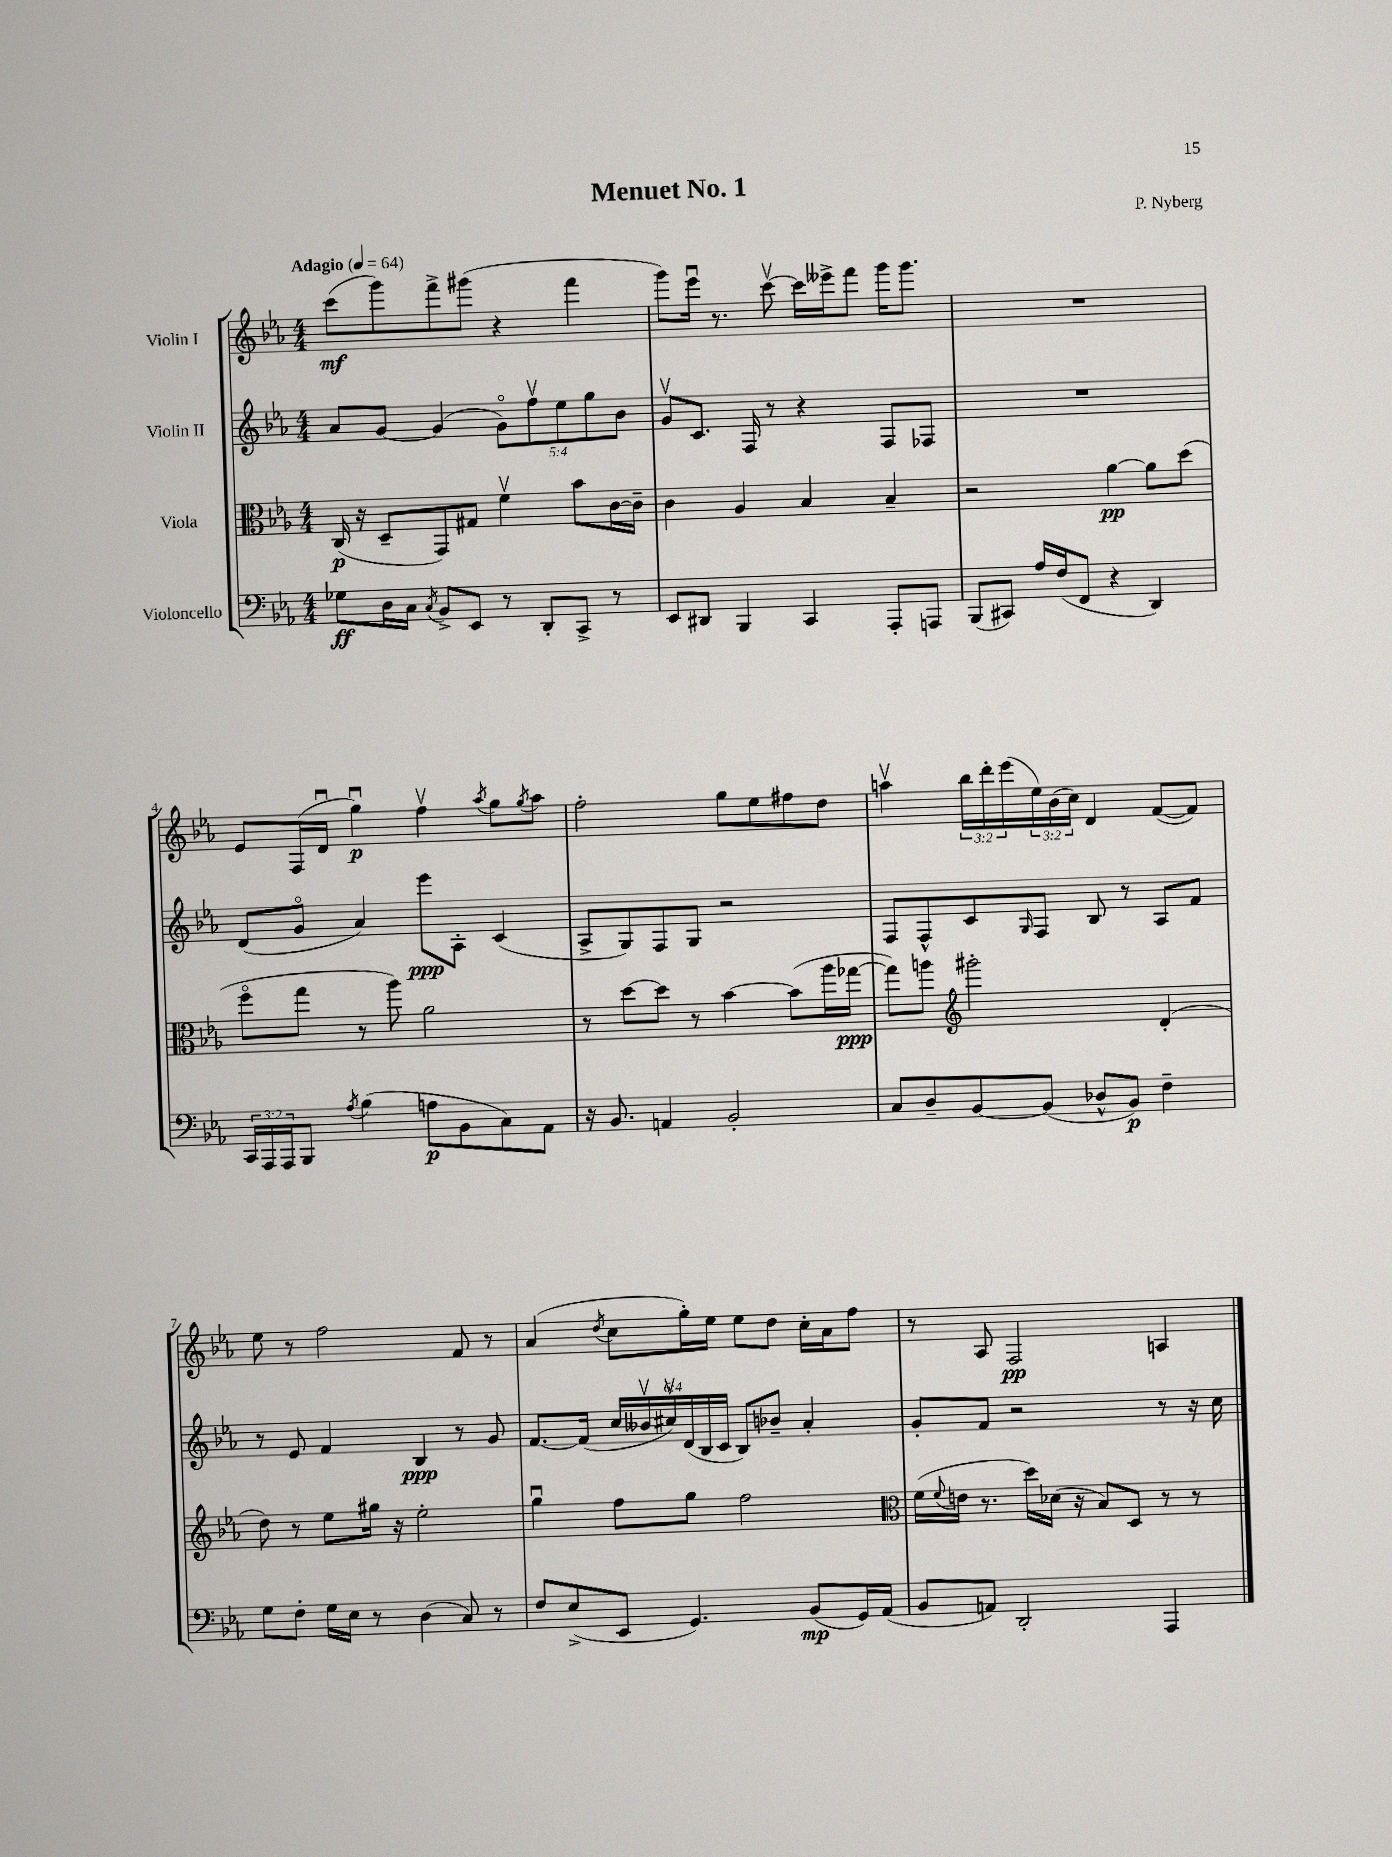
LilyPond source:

\header { title = "Menuet No. 1" composer = "P. Nyberg" }
<<
\new StaffGroup <<
\new Staff = "s0" \with { instrumentName = "Violin I" } {
    \clef treble \key ees \major \numericTimeSignature \time 4/4 \override Staff.TupletNumber.text = #tuplet-number::calc-fraction-text \tempo "Adagio" 4 = 64
    c'''8\mf( g'''8) f'''8-> gis'''8( r4 f'''4 |
    g'''8) ees'''16\downbow r8. c'''8~\upbow c'''16 eeses'''16-> f'''8 g'''16 g'''8. |
    R1 |
    ees'8 f16( d'16\downbow g''4\downbow\p) f''4\upbow \acciaccatura { aes''8 } g''8 \acciaccatura { g''8 } aes''8 |
    f''2-. g''8 ees''8 fis''8 d''8 |
    a''4\upbow \tuplet 3/2 { bes''16 d'''16-. ees'''16( } \tuplet 3/2 { ees''16) bes'16( c''16) } d'4 f'8~( f'8) |
    ees''8 r8 f''2 f'8 r8 |
    aes'4( \acciaccatura { d''8 } c''8 g''16-.) ees''16 ees''8 d''8 c''16-. aes'16 f''8 |
    r8 aes8 f2\pp a4 \bar "|." |
}
\new Staff = "s1" \with { instrumentName = "Violin II" } {
    \clef treble \key ees \major \numericTimeSignature \time 4/4 \override Staff.TupletNumber.text = #tuplet-number::calc-fraction-text
    aes'8 g'8~ g'4( \tuplet 5/4 { g'8\flageolet) f''8\upbow ees''8 g''8 bes'8 } |
    g'8\upbow c'8. f16 r8 r4 f8 fes8 |
    R1 |
    d'8( g'8\flageolet aes'4) ees'''8\ppp aes8-. c'4( |
    aes8-> g8) f8 g8 r2 |
    f8 f8-^ c'8 \grace { g16 } f8 bes8 r8 aes8 f'8 |
    r8 ees'8 f'4 bes4\ppp r8 g'8 |
    f'8.~ f'16( \tuplet 6/4 { c''16 beses'16\upbow cis''16\upbow) d'16( bes16 c'16 } bes8) bes'8-- aes'4-. |
    g'8-. f'8 r2 r8 r16 c''16 \bar "|." |
}
\new Staff = "s2" \with { instrumentName = "Viola" } {
    \clef alto \key ees \major \numericTimeSignature \time 4/4
    c16\p( r16 d8-- g,8) gis8 f'4\upbow bes'8 c'16~ c'16-- |
    c'4 aes4 bes4 bes4-- |
    r2 aes'4~\pp aes'8 d''8( |
    f''8\flageolet g''8 r8 aes''8) aes'2 |
    r8 d''8~ d''8 r8 bes'4~ bes'8( aes''16 ges''16~\ppp |
    ges''8) a''8 \clef treble gis'''2-. d'4-.( |
    d''8) r8 ees''8 gis''16 r16 ees''2-. |
    g''4\downbow f''8 g''8 f''2 |
    \clef alto f'16( \appoggiatura { f'8 } e'16 r8. d''16) des'16( r16 bes8) d8 r8 r8 \bar "|." |
}
\new Staff = "s3" \with { instrumentName = "Violoncello" } {
    \clef bass \key ees \major \numericTimeSignature \time 4/4 \override Staff.TupletNumber.text = #tuplet-number::calc-fraction-text
    ges8\ff d16 c16 \acciaccatura { c8 } bes,8-> ees,8 r8 d,8-. c,8-> r8 |
    ees,8 dis,8 bes,,4 c,4 aes,,8-. a,,8 |
    bes,,8( cis,8) aes16 f16( f,8 r4 d,4) |
    \tuplet 3/2 { c,16 aes,,16 aes,,16 } bes,,8 \acciaccatura { aes8 } bes4( a8\p bes,8 c8) aes,8 |
    r16 bes,8. a,4 bes,2-. |
    c8 d8-- bes,8~ bes,8( des8-^ bes,8\p) f4-- |
    g8 f8-. g16 ees16 r8 d4( c8) r8 |
    f8 ees8->( ees,8 g,4.) bes,8\mp( g,16) aes,16( |
    bes,8 a,8) d,2-. aes,,4 \bar "|." |
}
>>
>>
